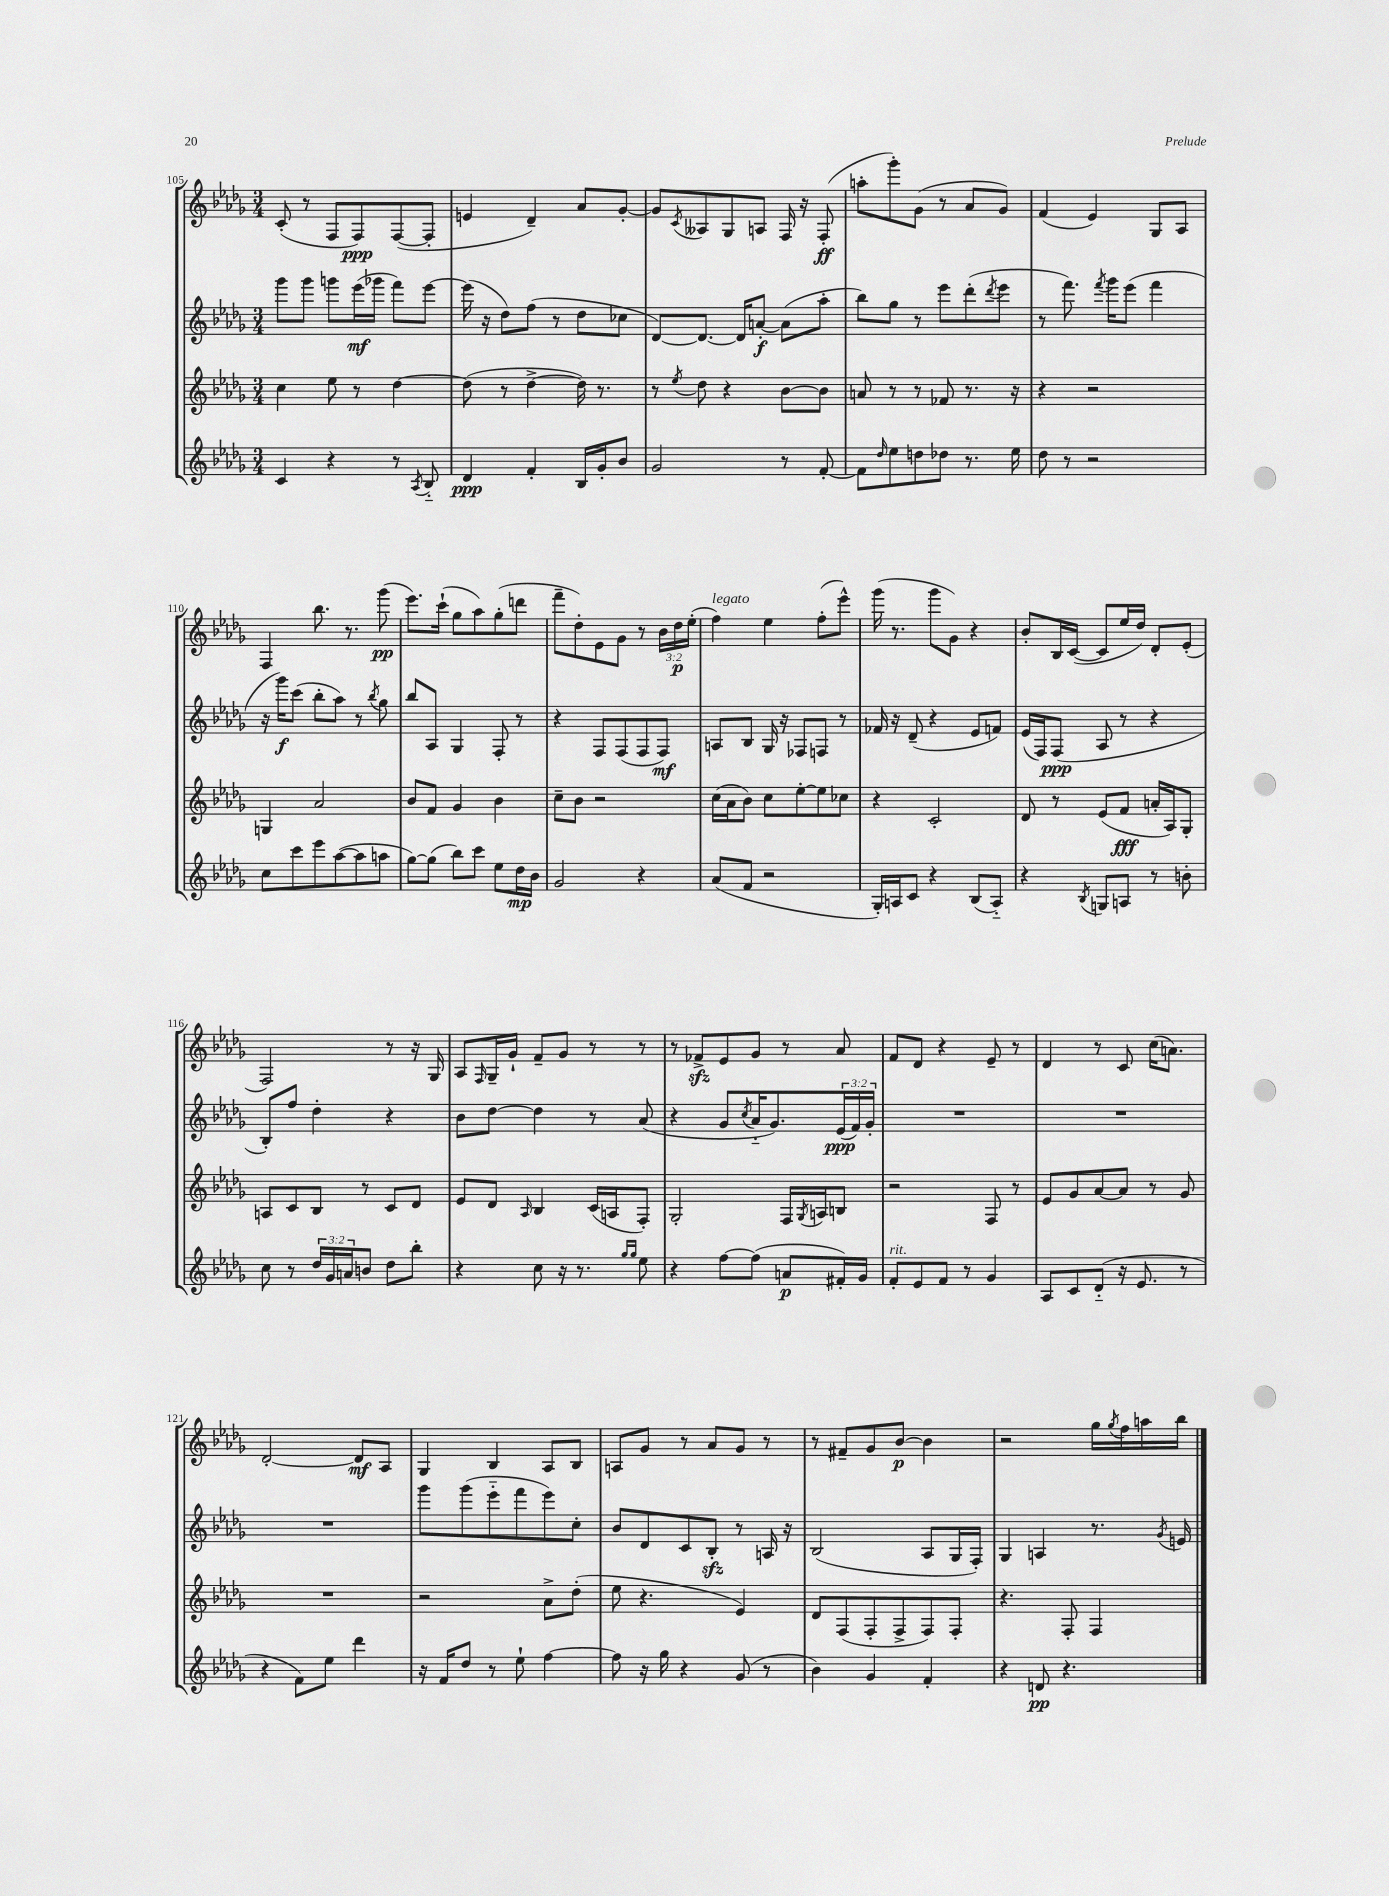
<<
\new StaffGroup <<
\new Staff = "s0" {
    \clef treble \key des \major \numericTimeSignature \time 3/4 \override Staff.TupletNumber.text = #tuplet-number::calc-fraction-text
    c'8-.( r8 f8 f8\ppp) f8~( f8-. |
    e'4 des'4--) aes'8 ges'8~-. |
    ges'8 \acciaccatura { c'8 } aeses8 ges8 a8 f16 r16 f8-.\ff( |
    a''8-. ges'''8-.) ges'8( r8 aes'8 ges'8) |
    f'4( ees'4) ges8 aes8 |
    f4 bes''8. r8. ges'''8\pp( |
    ees'''8.) c'''16-!( ges''8 aes''8) ges''8-.( d'''8 |
    f'''8-- des''8-.) ees'8 ges'8 r8 \tuplet 3/2 { bes'16 des''16\p ees''16-.( } |
    f''4^\markup { \italic "legato" }) ees''4 f''8-.( ees'''8-^) |
    ges'''16( r8. ges'''8 ges'8) r4 |
    bes'8-. bes16 c'16~( c'8 ees''16 des''16) des'8-. ees'8-.( |
    f2) r8 r16 ges16 |
    aes8 \grace { f16 } ges16-- ges'16-! f'8-- ges'8 r8 r8 |
    r8 fes'8->\sfz ees'8 ges'8 r8 aes'8 |
    f'8 des'8 r4 ees'8-- r8 |
    des'4 r8 c'8 c''16( a'8.) |
    des'2~-. des'8\mf aes8 |
    ges4 bes4 aes8 bes8 |
    a8 ges'8 r8 aes'8 ges'8 r8 |
    r8 fis'8-- ges'8 bes'8~\p bes'4 |
    r2 ges''16 \acciaccatura { ges''8 } f''16 a''16 bes''16 \bar "|." |
}
\new Staff = "s1" {
    \clef treble \key des \major \numericTimeSignature \time 3/4 \override Staff.TupletNumber.text = #tuplet-number::calc-fraction-text
    ges'''8 ges'''8 g'''8 ees'''16\mf( ges'''16 f'''8) ees'''8~ |
    ees'''16( r16 des''8) f''8( r8 des''8 ces''8 |
    des'8~) des'8.~ des'16 a'8~-.\f a'8( aes''8-. |
    bes''8) ges''8 r8 ees'''8 des'''8-.( \acciaccatura { des'''8 } ees'''8 |
    r8 f'''8.) \acciaccatura { f'''8 } ges'''16 ees'''8( f'''4 |
    r16 ges'''16\f) c'''8( bes''8-. aes''8) r8 \acciaccatura { bes''8 } ges''8 |
    bes''8 aes8 ges4 f8-. r8 |
    r4 f8 f8( f8 f8\mf) |
    a8 bes8 ges16 r16 fes8 f8 r8 |
    fes'16 r16 des'8--( r4 ees'8 f'8) |
    ees'16( f16) f8\ppp( aes8 r8 r4 |
    bes8-.) f''8 des''4-. r4 |
    bes'8 des''8~ des''4 r8 aes'8( |
    r4 ges'8 \acciaccatura { c''8 } aes'16-_ ges'8.) \tuplet 3/2 { ees'16\ppp( f'16) ges'16-. } |
    R2. |
    R2. |
    R2. |
    ges'''8 ges'''8( ees'''8-_ f'''8 ees'''8) c''8-. |
    bes'8 des'8 c'8 bes8-.\sfz r8 a16 r16 |
    bes2( aes8 ges16 f16-.) |
    ges4 a4 r8. \acciaccatura { ges'8 } e'16 \bar "|." |
}
\new Staff = "s2" {
    \clef treble \key des \major \numericTimeSignature \time 3/4
    c''4 ees''8 r8 des''4~ |
    des''8( r8 des''4~-> des''16) r8. |
    r8 \acciaccatura { ees''8 } des''8 r4 bes'8~ bes'8 |
    a'8 r8 r8 fes'8 r8. r16 |
    r4 r2 |
    g4 aes'2 |
    bes'8 f'8 ges'4 bes'4 |
    c''8-- bes'8 r2 |
    c''16( aes'16 bes'8) c''8 ees''8~-. ees''8 ces''8 |
    r4 c'2-. |
    des'8 r8 ees'8( f'8\fff a'16-. aes16) ges8-. |
    a8 c'8 bes8 r8 c'8 des'8 |
    ees'8 des'8 \grace { aes16 } bes4 c'16( a16 f8-.) |
    ges2-. f16 \acciaccatura { ges8 } a16 b8 |
    r2 f8 r8 |
    ees'8 ges'8 aes'8~ aes'8 r8 ges'8 |
    R2. |
    r2 aes'8-> des''8-.( |
    ees''8 r4. ees'4) |
    des'8 f8( f8-. f8-> f8) f8-. |
    r4. f8-. f4 \bar "|." |
}
\new Staff = "s3" {
    \clef treble \key des \major \numericTimeSignature \time 3/4 \override Staff.TupletNumber.text = #tuplet-number::calc-fraction-text
    c'4 r4 r8 \acciaccatura { aes8 } bes8-_ |
    des'4\ppp f'4-. bes16 ges'16-. bes'8 |
    ges'2 r8 f'8~-. |
    f'8 \grace { des''16 } ees''8 d''8 des''8 r8. ees''16 |
    des''8 r8 r2 |
    c''8 c'''8 ees'''8 aes''8~( aes''8 a''8 |
    ges''8~) ges''8( bes''8) c'''8 ees''8 des''16\mp bes'16 |
    ges'2 r4 |
    aes'8( f'8 r2 |
    ges16-.) a16 c'8 r4 bes8( a8-_) |
    r4 \acciaccatura { bes8 } g8 a8 r8 b'8-. |
    c''8 r8 \tuplet 3/2 { des''16 ges'16 a'16 } b'8 des''8 bes''8-. |
    r4 c''8 r16 r8. \grace { ges''16 ges''16 } ees''8 |
    r4 f''8~ f''8( a'8\p fis'16-.) ges'16 |
    f'8-.^\markup { \italic "rit." } ees'8 f'8 r8 ges'4 |
    aes8 c'8 des'8-_( r16 ees'8. r8 |
    r4 f'8) ees''8 des'''4 |
    r16 f'16 des''8 r8 ees''8-! f''4~ |
    f''8 r16 ges''16 r4 ges'8( r8 |
    bes'4) ges'4 f'4-. |
    r4 d'8\pp r4. \bar "|." |
}
>>
>>
\layout { \context { \Score currentBarNumber = #105 } }
